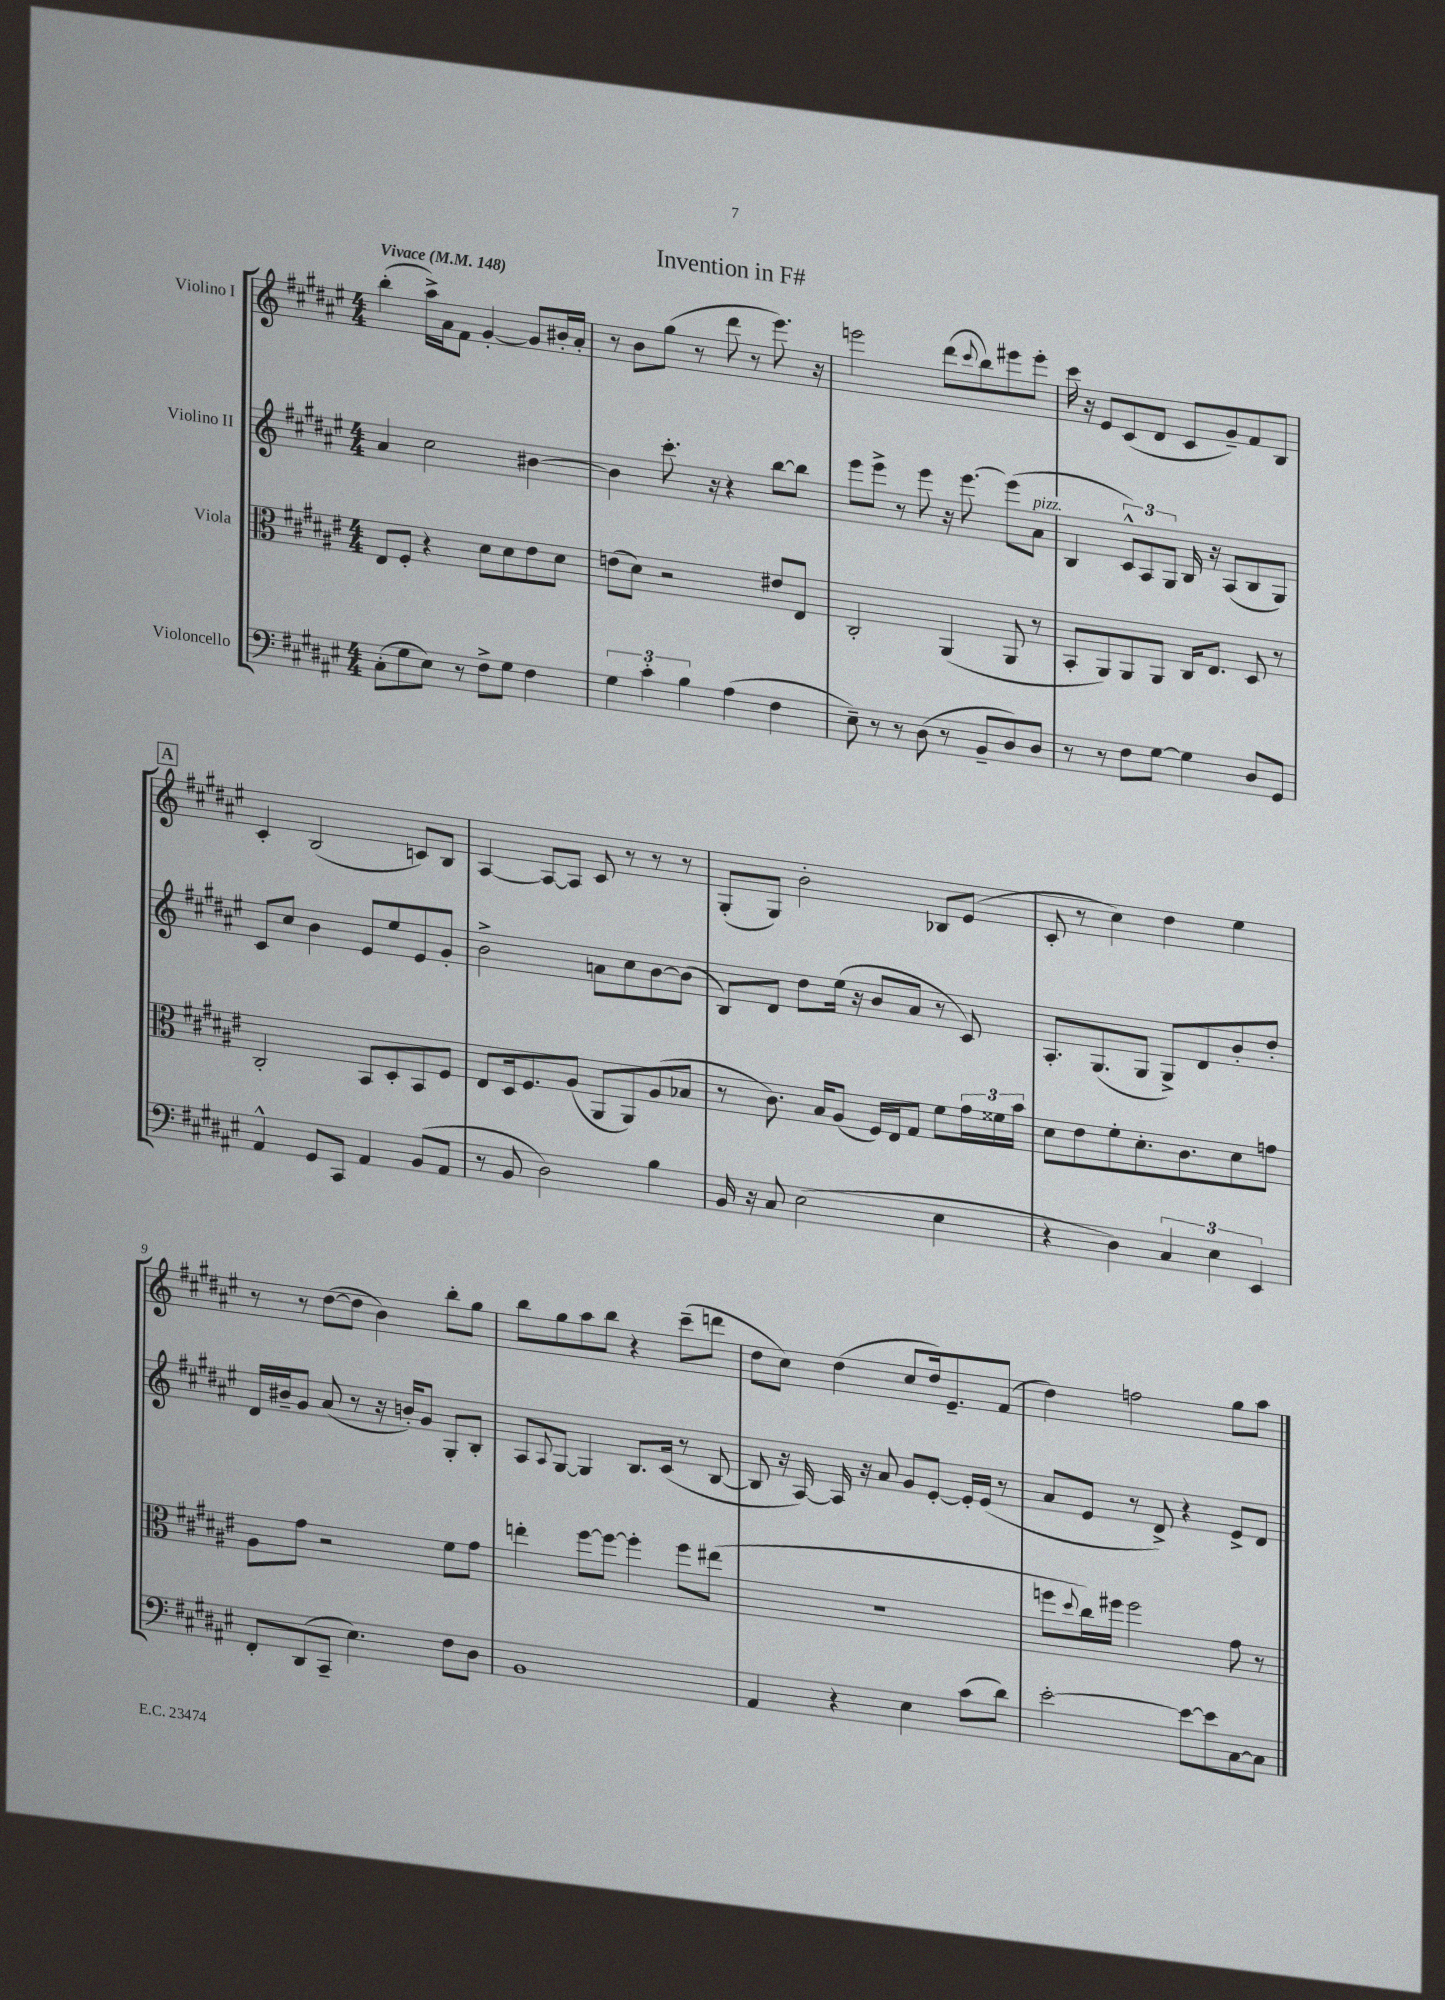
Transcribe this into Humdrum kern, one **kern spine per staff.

**kern	**kern	**kern	**kern
*staff4	*staff3	*staff2	*staff1
*clefF4	*clefC3	*clefG2	*clefG2
*k[f#c#g#d#a#e#]	*k[f#c#g#d#a#e#]	*k[f#c#g#d#a#e#]	*k[f#c#g#d#a#e#]
*M4/4	*M4/4	*M4/4	*M4/4
*MM148	*MM148	*MM148	*MM148
(8C#'\L	8E#/L	4a#/	(4bb'\
8G#\	8F#'/J	.	.
8E#\J)	4r	2cc#\	16aa#^\LL)
.	.	.	16a#\J
8r	.	.	8f#\J
8F#^\L	8d#\L	.	[4g#'/
8G#\J	8d#\	.	.
4F#\	8e#\	[4b#\	8g#/]L
.	8d#\J	.	16b#'/L
.	.	.	16a#'/JJ
=	=	=	=
6G#\	(8e\L	4b#\]	8r
.	8d#\J)	.	8b\L
6c#'\	.	.	.
.	2r	8.ccc#'\	(8gg#\J
6B\	.	.	.
.	.	.	8r
.	.	16r	.
(4A#\	.	4r	8ddd#\
.	.	.	8r
4F#\	8e#/L	[8bb\L	8.eee#\)
.	8E#/J	8bb\]J	.
.	.	.	16r
=	=	=	=
8E#~\)	2C#'/	8eee#\L	2eee\
8r	.	8eee#^\J	.
8r	.	8r	.
(8D#\	.	8eee#\	.
8r	(4AA#/	16r	(8ddd#\L
.	.	[8.eee#\	.
.	.	.	8qqccc#/
8BB~/L	.	.	8bb\)
8D#/)	8AA#/	(8eee#\]L	8eee#\
8D#/J	8r	8a#\J	8eee#'\J
=	=	=	=
8r	8BB'/L	4B/	16ccc#\
.	.	.	16r
8r	8AA#/)	.	8e#/L
8F#\L	8AA#/	12c#^^/L)	(8c#/
.	.	12A#/	.
[8G#\J	8AA#/J	.	8d#/J
.	.	12G#/J	.
4G#\]	16C#/LK	16B/	8c#/L
.	8.E#/J	16r	.
.	.	(8A#/L	8g#~/)
8D#/L	8D#/	8B/	8f#/
8GG#/J	8r	8G#/J)	8B/J
=	=	=	=
4AA#^^/	2C#'/	8c#/L	4c#'/
.	.	8cc#/J	.
8GG#/L	.	4b\	(2B/
8CC#/J	.	.	.
4AA#/	8BB/L	8e#/L	.
.	8D#'/	8ee#/	.
(8BB/L	8BB/	8e#/	8c/L)
8AA#/J	8F#/J	8g#'/J	8B/J
=	=	=	=
8r	8E#/L	2b^\	[4A#/
8BB/	16D#/k	.	.
.	8.F#/	.	.
2D#\)	.	.	8A#/_L
.	(8A#/J	.	8A#/]J
.	8AA#/L	8a\L	8c#/
.	8AA#/)	8cc#\	8r
4B\	(8A#/	[8b\	8r
.	8B-/J	(8b\]J	8r
=	=	=	=
16BB/	8r	8B/L)	(8G#'/L
16r	.	.	.
8C#/	8.c#\)	8d#/J	8G#/J)
(2E#\	.	8dd#\L	2b'\
.	16B/LK	.	.
.	(8A#/J	(16ee#\Jk	.
.	.	16r	.
.	16F#/LL)	8b/L	.
.	16E#/J	.	.
.	8G#/J	8a#/J	.
4E#\	8f#\L	8r	8B-/L
.	24g#\L	8c#/)	(8e#/J
.	24f##\	.	.
.	24b\JJ	.	.
=	=	=	=
4r	8d#\L	8.A#'/L	8c#'/
.	8e#\	.	8r
.	.	(8.G#/	.
4D#\)	8f#'\	.	4cc#\)
.	8.d#'\	8G#/J	.
6C#/	.	8G#^/L)	4dd#\
.	8.c#\	.	.
.	.	8d#/	.
6E#\	.	.	.
.	8d#\	8b'/	4ee#\
6EE#/	.	.	.
.	8g\J	8dd#'/J	.
=	=	=	=
8FF#'/L	8A#\L	16d#/LL	8r
.	.	16b#~/J	.
(8DD#/	8g#\J	8g#/J	8r
8CC#~/J	2r	(8a#/	([8dd#\L
4.E#\)	.	8r	8dd#\]J
.	.	16r	4b\)
.	.	16b'/LK)	.
.	.	8g#/J	.
8F#\L	8f#\L	8G#'/L	8bb'\L
8D#\J	8g#\J	8B'/J	8gg#\J
=	=	=	=
1BB	4ee'\	8A#/L	8bb\L
.	.	8qqA#/	.
.	.	[8G#/J	8gg#\
.	[8ff#\L	4G#/]	8aa#\
.	8ff#\_J	.	8bb\J
.	4ff#'\]	8.B/L	4r
.	.	(16c#/Jk	.
.	8ff#\L	8r	(8ccc#~\L
.	(8ee#\J	[8B/	8ddd\J
=	=	=	=
4AA#/	1r	8B/]	8dd#\L
.	.	16r	8cc#\J)
.	.	[16A#/)	.
4r	.	16A#/]	(4dd#\
.	.	16r	.
.	.	8a#/	.
4E#\	.	8g#/L	8cc#/L
.	.	[8e#'/J	16dd#/k)
.	.	.	8.e#~/
(8c#\L	.	16e#'/]LL	.
.	.	(16e#/JJ	.
8d#\J)	.	8r	(8f#/J
=	=	=	=
[2e#'\	8ff\L	8a#/L	4dd#\)
.	8qqdd#/	.	.
.	16cc#\L)	8e#/J	.
.	16ff#\JJ	.	.
.	2ff#\	8r	2ff\
.	.	8d#^/)	.
8e#\_L	.	4r	.
8e#\]	.	.	.
[8C#\	8g#\	8e#^/L	8gg#\L
8C#\]J	8r	8d#/J	8aa#\J
==	==	==	==
*-	*-	*-	*-
